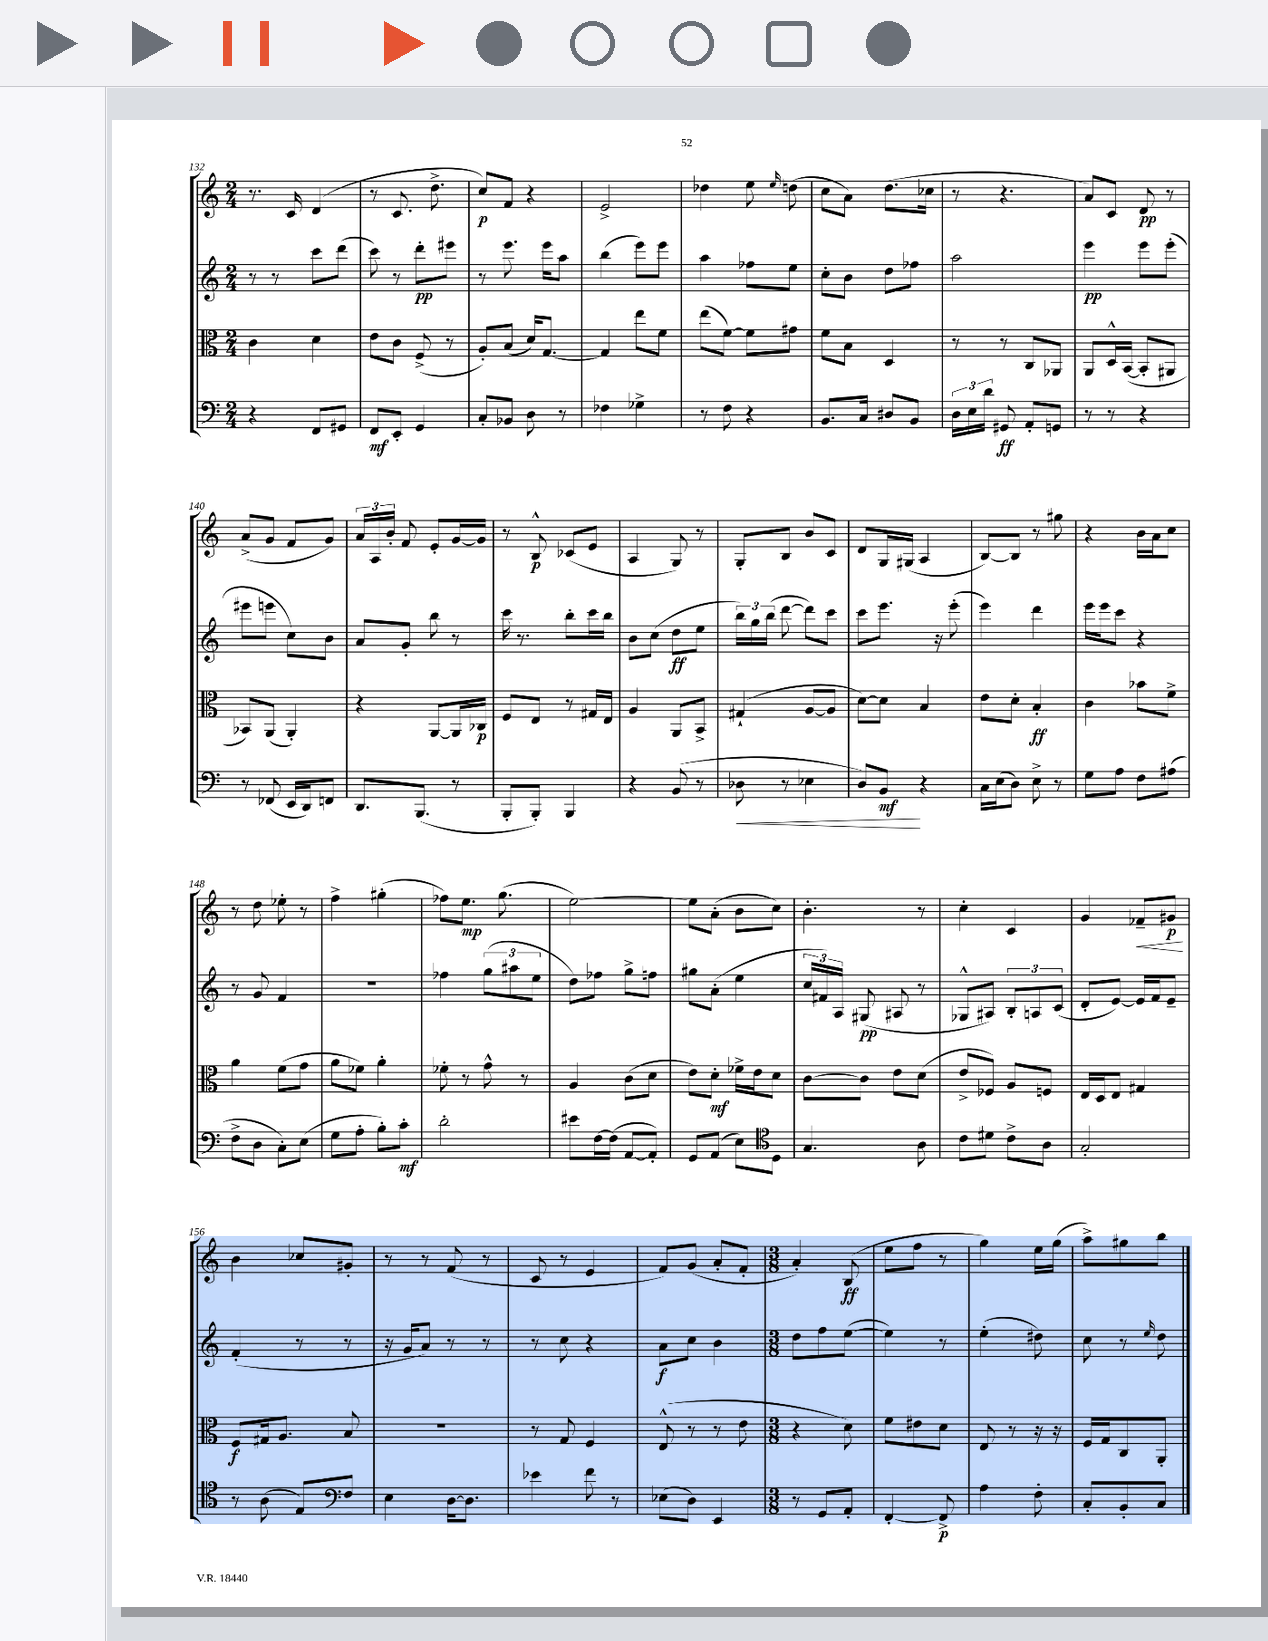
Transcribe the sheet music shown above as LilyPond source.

<<
\new StaffGroup <<
\new Staff = "s0" {
    \clef treble \key c \major \numericTimeSignature \time 2/4
    \autoBeamOff r8. c'16 d'4( |
    r8 c'8. d''8.-> |
    c''8[\p) f'8] r4 |
    e'2-> |
    des''4 e''8 \grace { e''16 } d''8( |
    c''8[ a'8]) d''8.[( ces''16] |
    r8 r4. |
    a'8[) c'8] d'8\pp r8 |
    a'8[->( g'8] f'8[ g'8]) |
    \tuplet 3/2 { a'16[ a16 b'16]-. } f'8 e'8[-. g'16~ g'16] |
    r8 b8-^\p ces'8[( e'8] |
    a4 g8) r8 |
    g8[-. b8] b'8[ c'8] |
    d'8[ g16 gis16]( a4 |
    b8[~) b8] r8 gis''8 |
    r4 b'16[ a'16 c''8] |
    r8 d''8 ees''8-. r8 |
    f''4-> gis''4-.( |
    fes''8[) e''8.]\mp g''8.( |
    e''2~) |
    e''8[ a'8]-.( b'8[ c''8]) |
    b'4.-. r8 |
    c''4-. c'4 |
    g'4 fes'8[--\< gis'8]\p\! |
    b'4 ces''8[ gis'8]-. |
    r8 r8 f'8( r8 |
    c'8 r8 e'4 |
    f'8[) g'8]( a'8[-. f'8]-. |
    \numericTimeSignature \time 3/8 a'4-.) b8\ff( |
    e''8[ f''8] r8 |
    g''4) e''16[ g''16]( |
    a''8[->) gis''8 b''8] \bar "|." |
}
\new Staff = "s1" {
    \clef treble \key c \major \numericTimeSignature \time 2/4
    \autoBeamOff r8 r8 c'''8[ d'''8]( |
    c'''8) r8 d'''8[-.\pp eis'''8] |
    r8 e'''8. e'''16[ a''8] |
    b''4( e'''8[) e'''8] |
    a''4 fes''8[ e''8] |
    c''8[-. b'8] d''8[ fes''8] |
    a''2 |
    e'''4\pp e'''8[ e'''8]-.( |
    eis'''8[ e'''8] c''8[) b'8] |
    a'8[ g'8]-. b''8 r8 |
    c'''16 r8. b''8[-. c'''16 b''16] |
    b'8[ c''8]( d''8[\ff e''8] |
    \tuplet 3/2 { b''16[) g''16 b''16]( } d'''8~ d'''8[) c'''8] |
    c'''8[ e'''8.] r16 e'''8-.( |
    e'''4) d'''4 |
    e'''16[ e'''16 c'''8] r4 |
    r8 g'8 f'4 |
    R2 |
    fes''4 \tuplet 3/2 { g''8[( ais''8 e''8] } |
    d''8[) fes''8] g''8[-> f''8] |
    gis''8[ a'8]-.( e''4 |
    \tuplet 3/2 { c''16[ fis'16) a16] } gis8\pp( ais8 r8 |
    ges8[-^ ais8]) \tuplet 3/2 { b8[-. a8 c'8]( } |
    d'8[-. e'8]~) e'16[ f'16 e'8]-- |
    f'4-.( r8 r8 |
    r16 g'16[ a'8]) r8 r8 |
    r8 c''8 r4 |
    a'8[\f c''8] b'4 |
    \numericTimeSignature \time 3/8 d''8[ f''8 e''8]~( |
    e''4) r8 |
    e''4-.( dis''8) |
    c''8 r8 \grace { e''16 } d''8 \bar "|." |
}
\new Staff = "s2" {
    \clef alto \key c \major \numericTimeSignature \time 2/4
    \autoBeamOff c'4 d'4 |
    e'8[ c'8] f8->( r8 |
    a8[-.) b8]( d'16[) g8.]~ |
    g4 e''8[ f'8] |
    e''8[( f'8]~) f'8[ gis'8] |
    f'8[ b8] d4 |
    r8 r8 c8[ aes,8] |
    a,8[ d16-^ b,16]~( b,8[-. ais,8] |
    bes,8[) a,8]( a,4-.) |
    r4 a,8[~ a,16 ces16]\p |
    f8[ e8] r8 gis16[ e16] |
    a4 a,8[ b,8]-> |
    gis4-!( a8[~ a8] |
    d'8[~) d'8] b4 |
    e'8[ d'8]-. b4-.\ff |
    c'4 bes'8[ f'8]-> |
    a'4 f'8[( g'8] |
    a'8[ fes'8]) a'4-. |
    fes'8-. r8 g'8-^ r8 |
    a4 c'8[( d'8] |
    e'8[) d'8]-.\mf fes'16[-> e'16 d'8] |
    c'8[~ c'8] e'8[ d'8]( |
    e'8[-> fes8]) a8[ f8] |
    e16[ d16 e8] gis4 |
    f8[\f gis16 a8.] b8 |
    r2 |
    r8 g8 f4 |
    e8-^( r8 r8 e'8 |
    \numericTimeSignature \time 3/8 r4 d'8) |
    f'8[ eis'8 d'8] |
    e8 r8 r16 r16 |
    f16[ g16 c8 a,8]-. \bar "|." |
}
\new Staff = "s3" {
    \clef bass \key c \major \numericTimeSignature \time 2/4
    \autoBeamOff r4 f,8[ gis,8] |
    f,8[\mf e,8]-. g,4 |
    c8[-. bes,8] d8 r8 |
    fes4 ges4-> |
    r8 f8 r4 |
    b,8.[ c16] dis8[ b,8] |
    \tuplet 3/2 { d16[ e16 d'16] } gis,8\ff a,8[-. g,8] |
    r8 r8 r4 |
    r8 fes,8( e,16[ d,16) f,8] |
    d,8.[ b,,8.]( r8 |
    b,,8[-. b,,8]-.) b,,4 |
    r4 b,8( r8 |
    des8\< r8 ees4 |
    d8[) b,8]\mf\! r4 |
    c16[ e16( d8]) e8-> r8 |
    g8[ a8] f8[ ais8]( |
    f8[-> d8] c8[-.) e8]( |
    g8[ a8]-. b8[-.) c'8]-.\mf |
    d'2-. |
    eis'8[ f16~ f16]( a,8[~ a,8]-.) |
    g,8[ a,8]( e8[) d8] |
    \clef tenor g4. a8 |
    c'8[ dis'8] c'8[-> a8] |
    g2-. |
    r8 a8( e8[) f8] |
    \clef bass e4 d16[~ d8.] |
    ees'4 f'8 r8 |
    ees8[( d8]) e,4 |
    \numericTimeSignature \time 3/8 r8 g,8[ a,8]-. |
    f,4~-. f,8->\p |
    a4 f8-. |
    c8[-. b,8-. c8] \bar "|." |
}
>>
>>
\layout { \context { \Score currentBarNumber = #132 } }
